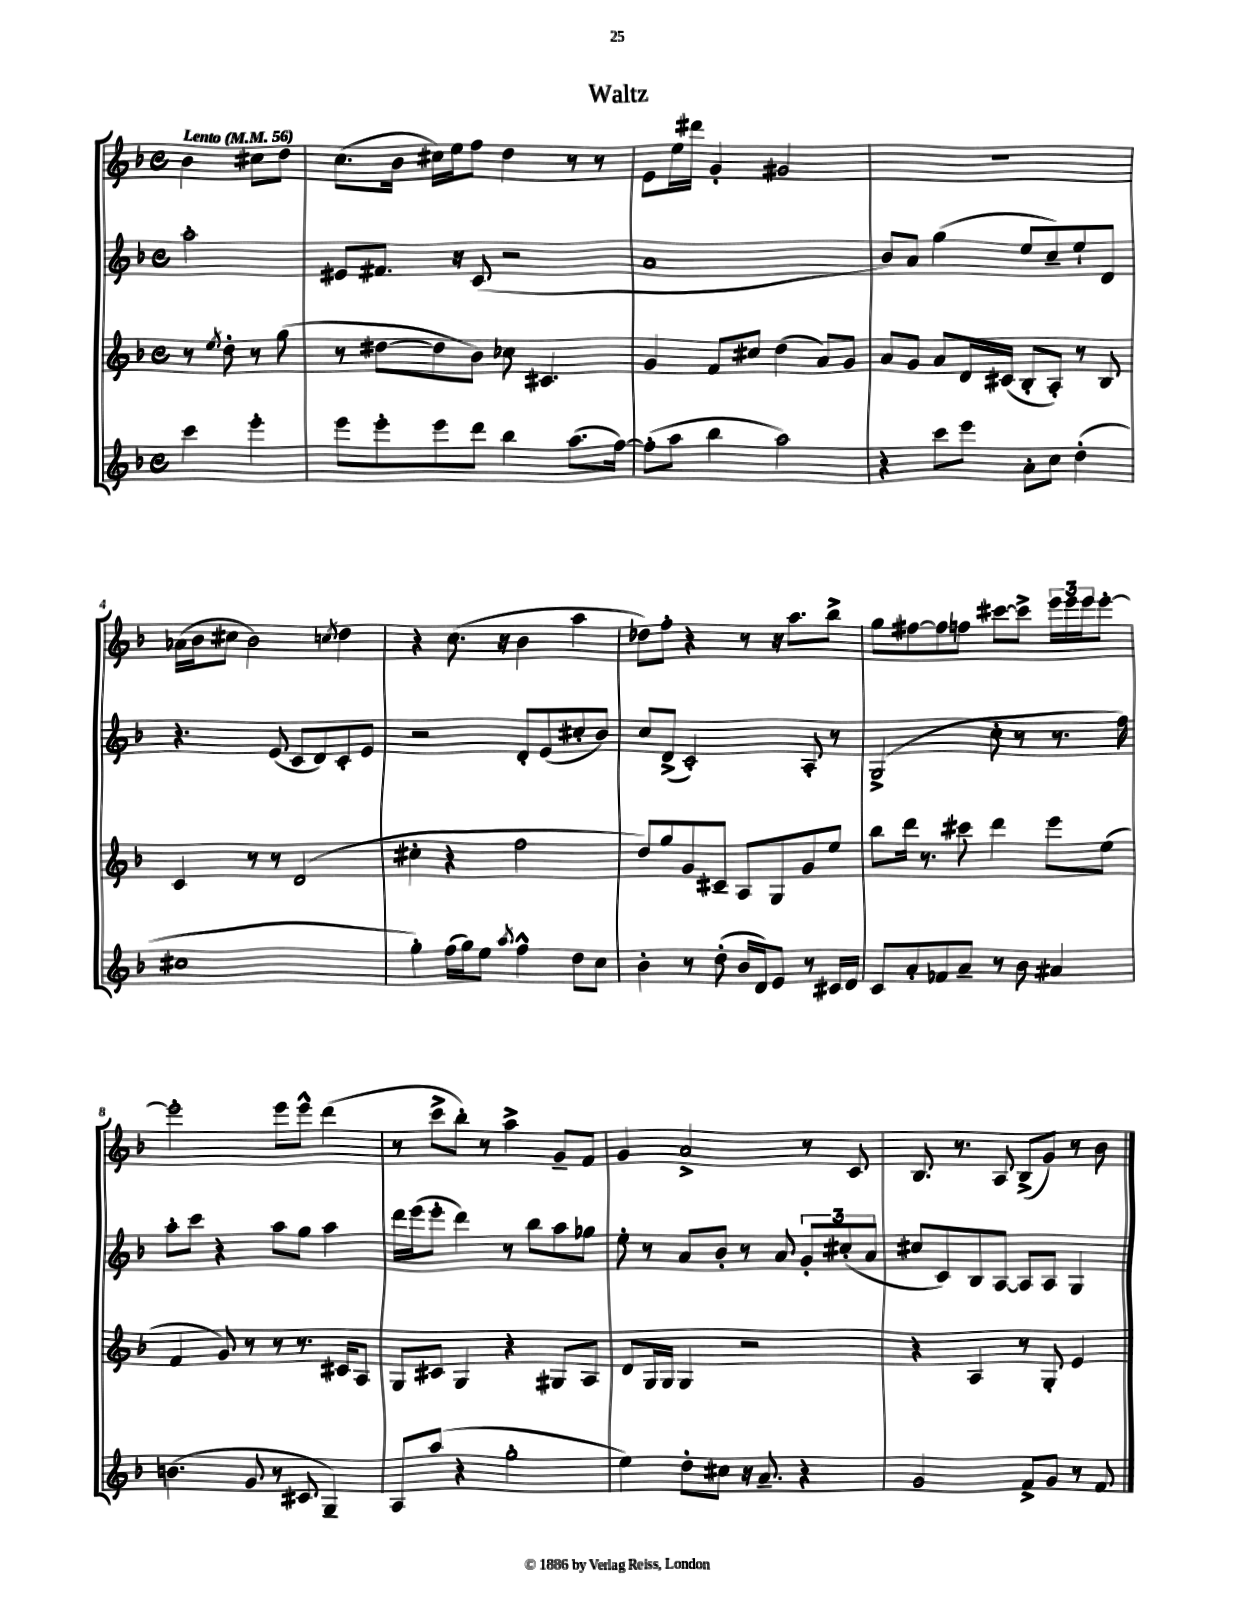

**kern	**kern	**kern	**kern
*part4	*part3	*part2	*part1
*staff4	*staff3	*staff2	*staff1
*clefG2	*clefG2	*clefG2	*clefG2
*k[b-]	*k[b-]	*k[b-]	*k[b-]
*M4/4	*M4/4	*M4/4	*M4/4
*met(c)	*met(c)	*met(c)	*met(c)
*MM56	*MM56	*MM56	*MM56
=	=	=	=
!	!	!	!LO:TX:a:B:t=Lento
4ccc\	8r	2aa'\	4b-\
.	8qee/	.	.
.	8dd'\	.	.
4eee'\	8r	.	8cc#X\L
.	(8gg\	.	8dd\J
=1	=1	=1	=1
8eee\L	8r	8e#X/L	(8.cc\L
8eee'\	[8dd#X\L	8.f#X/J	.
.	.	.	16b-\Jk
8eee\	8dd#\]	.	16cc#X\LL)
.	.	16r	16ee\J
8ddd\J	8b-\J)	(8c/	8ff\J
4bb-\	8cc-X\	2r	4dd\
.	4.c#X/	.	.
(8.aa\L	.	.	8r
.	.	.	8r
[16ff\Jk)	.	.	.
=2	=2	=2	=2
(8ff'\L]	4g/	1a	8e\L
8aa\J	.	.	16ee\L
.	.	.	16ddd#X\JJ
4bb-\	8f/L	.	4g'/
.	8cc#X/J	.	.
2aa\)	(4dd\	.	2g#X/
.	8a/L)	.	.
.	8g/J	.	.
=3	=3	=3	=3
4r	8a/L	8b-/L)	1r
.	8g/J	8a/J	.
8ccc\L	8a/L	(4gg\	.
8eee\J	16d/L	.	.
.	(16c#X/JJ	.	.
8a'\L	8B-'/L	8ee/L	.
8cc\J	8A'/J)	8cc~/)	.
(4dd'\	8r	8ee`/	.
.	8B-/	8d/J	.
!!LO:LB:g=z
=4	=4	=4	=4
1cc#X	4c/	4.r	(16a-X\LL
.	.	.	16b-\J
.	.	.	8cc#X\J
.	8r	.	2b-\)
.	8r	(8e/	.
.	(2d/	8c/L	.
.	.	8d/)	.
.	.	.	8qccn/
.	.	8c'/	4dd\
.	.	8e/J	.
=5	=5	=5	=5
4gg'\)	4cc#X'\	2r	4r
(16ff\LL	4r	.	(8.cc\
16gg\J)	.	.	.
8ee\J	.	.	.
.	.	.	16r
8qaa/	.	.	.
4ff^^\	2ff\	8d'/L	4b-\
.	.	(8e/	.
8dd\L	.	8cc#X'/	4aa\
8cc\J	.	8b-/J)	.
=6	=6	=6	=6
4b-'\	8dd/L)	8cc/L	8dd-X\L)
.	8gg/	(8d^/J	8ff'\J
8r	8g/	2c'/)	4r
(8dd'\	8c#X~/J	.	.
16b-/LL	8A/L	.	8r
16d/J)	.	.	.
8e/J	8G/	.	16r
.	.	.	8.aa\L
8r	8g/	8A'/	.
16c#X/LL	8ee/J	8r	8bb-^\J
16d/JJ	.	.	.
=7	=7	=7	=7
8c/L	8bb-\L	(2G^/	8gg\L
8a'/	16ddd\Jk	.	[8ff#X\
.	8.r	.	.
8f-X/	.	.	8ff#\]
8a~/J	8ccc#X\	.	8ffn\J
8r	4ddd\	8cc'\	[8ccc#X\L
8b-\	.	8r	8ccc#^\J]
4a#X/	8eee\L	8.r	24eee\LL
.	.	.	24eee\
.	.	.	24eee\J
.	(8ee\J	.	[8eee'\J
.	.	16ff\)	.
!!LO:LB:g=z
=8	=8	=8	=8
(4.bn\	4f/	8aa'\L	2eee'\]
.	.	8ccc\J	.
.	8g/)	4r	.
8g/	8r	.	.
8r	8r	8aa\L	8eee\L
8c#X/	8.r	8gg\J	8eee^^\J
4G~/)	.	4aa\	(4ddd\
.	16c#X/KL	.	.
.	8A/J	.	.
=9	=9	=9	=9
8A/L	8G/L	16ddd\LL	8r
.	.	(16eee\J	.
(8aa/J	8c#X/J	8eee'\J	8ccc^\L
4r	4G/	4ddd\)	8bb-'\J)
.	.	.	8r
2gg'\	4r	8r	4aa^\
.	.	8bb-\L	.
.	8G#X/L	8aa\	8g~/L
.	8A/J	8gg-X\J	8f/J
=10	=10	=10	=10
4ee\)	8d/L	8ee'\	4g/
.	16G/L	8r	.
.	16G/JJ	.	.
8dd'\L	4G/	8a/L	2a^/
8cc#X\J	.	8b-'/J	.
16r	2r	8r	.
8.a~/	.	.	.
.	.	8a/	.
4r	.	12g'/L	8r
.	.	(12cc#X'/	.
.	.	.	8c/
.	.	12a/J	.
=11	=11	=11	=11
2g/	4r	8cc#X/L	8.B-/
.	.	8c/)	.
.	.	.	8.r
.	4A/	8B-/	.
.	.	[8A/J	8A/
8f^/L	8r	8A/L]	(8B-^/L
8g/J	8G'/	8A/J	8g/J)
8r	4e/	4G/	8r
8f/	.	.	8b-\
==	==	==	==
*-	*-	*-	*-
